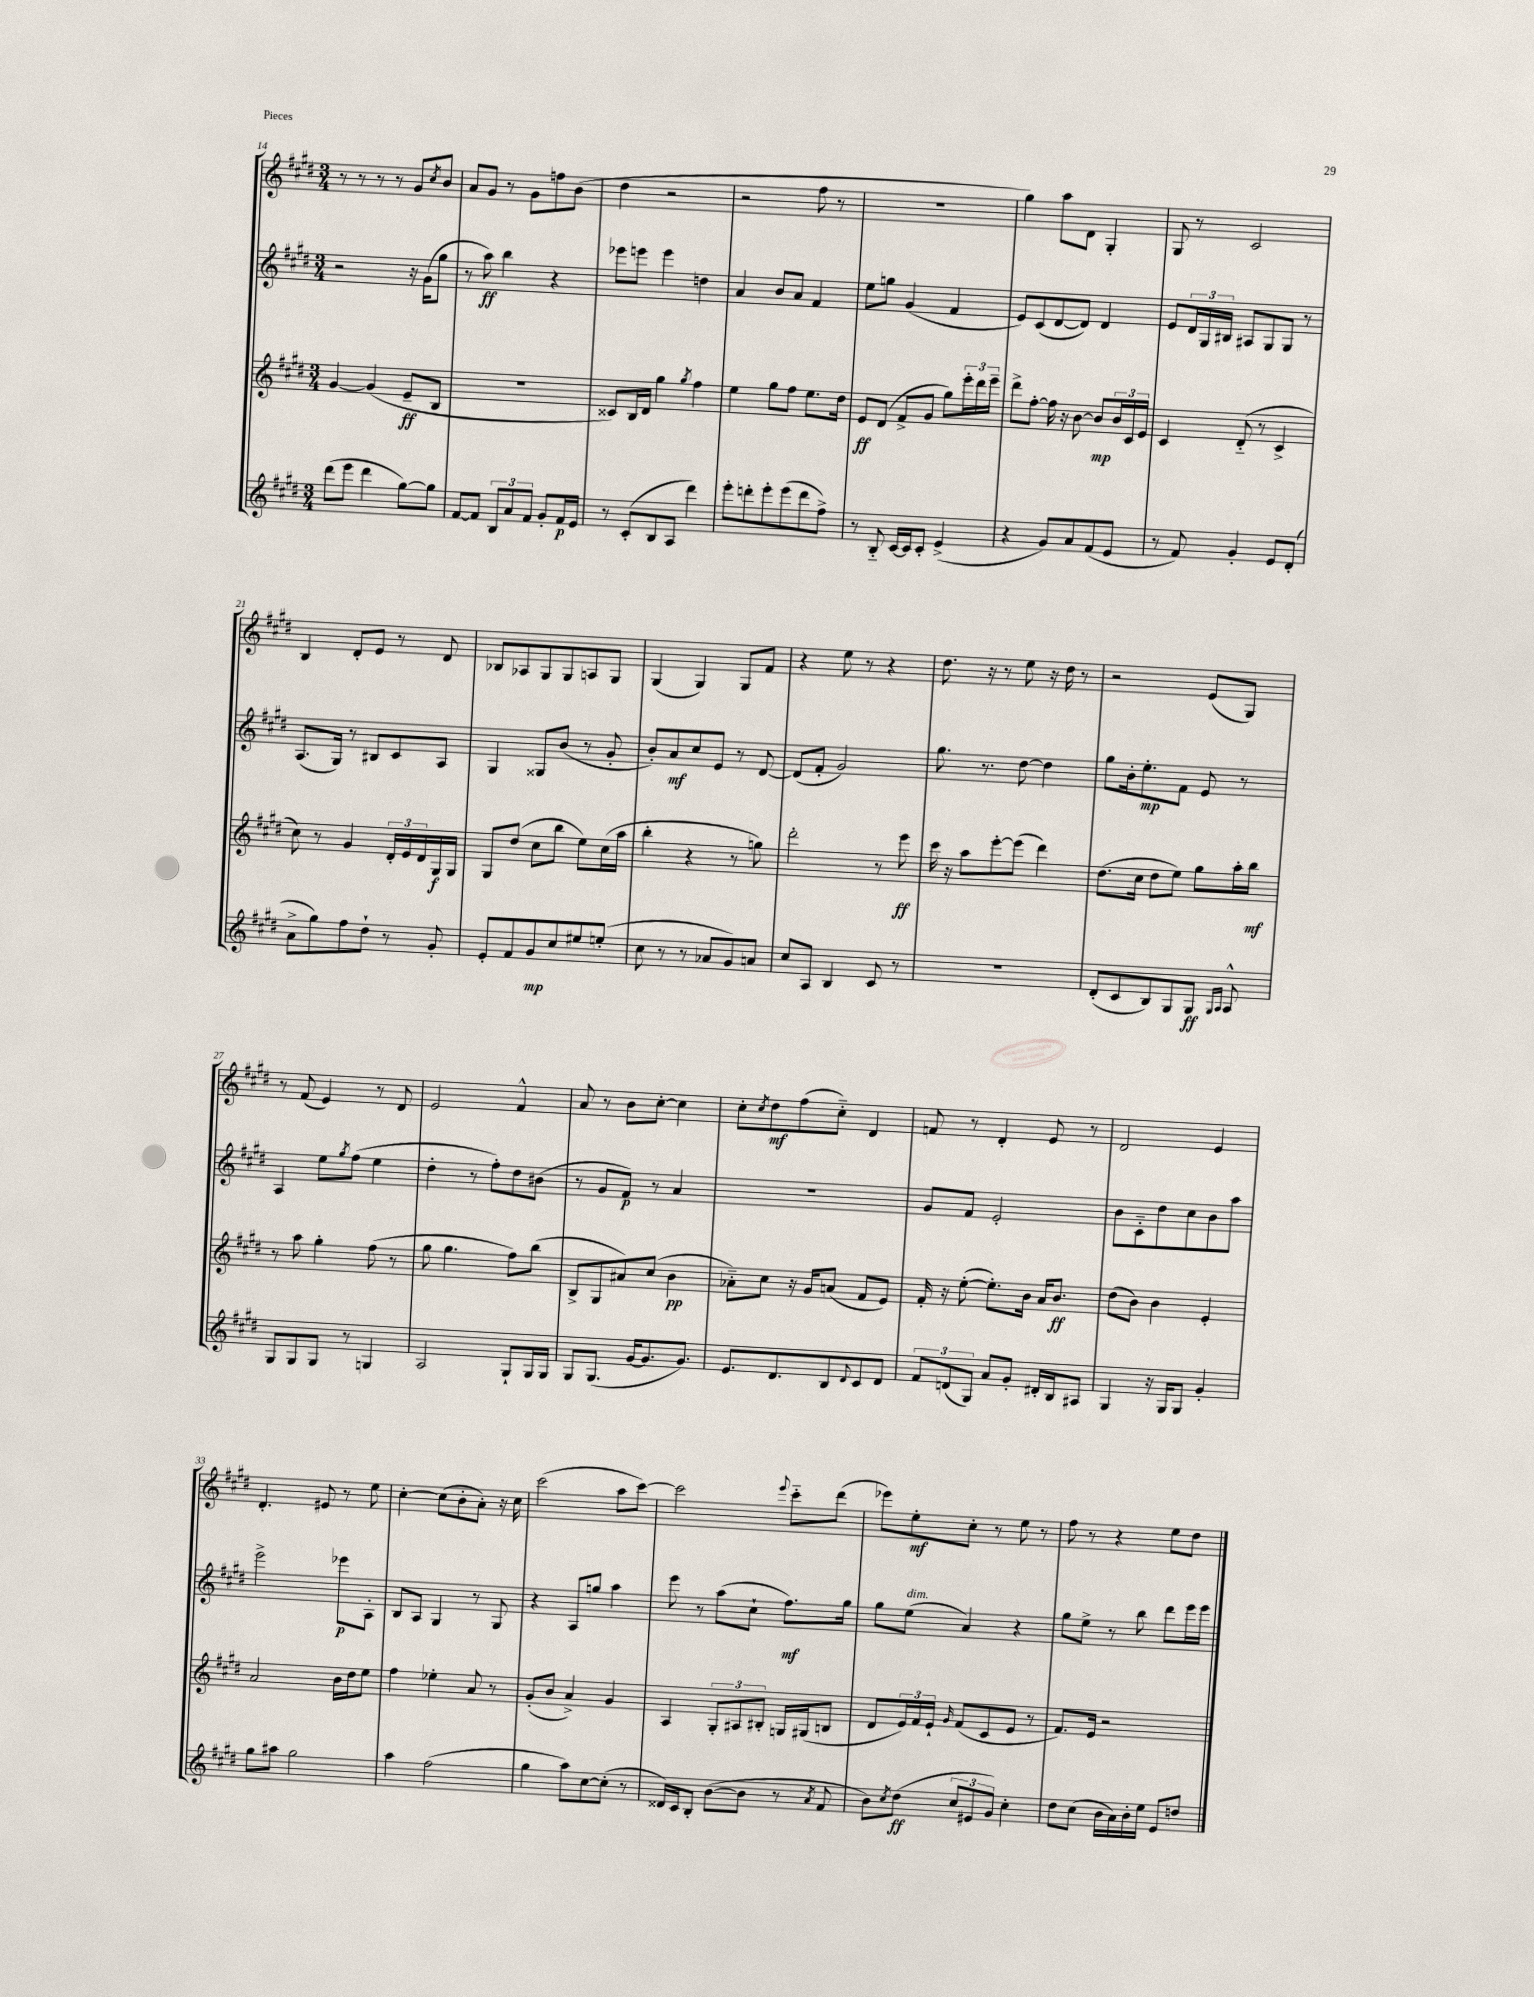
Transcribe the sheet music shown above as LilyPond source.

<<
\new StaffGroup <<
\new Staff = "s0" {
    \clef treble \key e \major \numericTimeSignature \time 3/4
    r8 r8 r8 r8 gis'8 \acciaccatura { cis''8 } b'8 |
    a'8 gis'8 r8 gis'8 f''8 b'8( |
    dis''4 r2 |
    r2 fis''8 r8 |
    R2. |
    gis''4) a''8 dis'8 gis4-. |
    gis8 r8 cis'2 |
    b4 dis'8-. e'8 r8 dis'8 |
    bes8 aes8 gis8 gis8 a8 gis8 |
    gis4( gis4) gis8 fis'8 |
    r4 e''8 r8 r4 |
    dis''8. r16 r8 e''8 r16 dis''16 r8 |
    r2 e'8( gis8) |
    r8 fis'8( e'4) r8 dis'8 |
    e'2 fis'4-^ |
    a'8 r8 b'8 cis''8~-. cis''4 |
    cis''8-. \acciaccatura { cis''8 } dis''8\mf fis''8( cis''8-_) dis'4 |
    f'8 r8 dis'4-. e'8 r8 |
    dis'2 e'4 |
    dis'4.-. eis'8 r8 e''8 |
    cis''4~-. cis''8( b'8-. a'8-.) r16 cis''16 |
    cis'''2( a''8 cis'''8~) |
    cis'''2 \appoggiatura { e'''8 } cis'''8-_ dis'''8( |
    ees'''8) e''8-.\mf cis''8-. r8 e''8 r8 |
    fis''8 r8 r4 e''8 dis''8 \bar "|." |
}
\new Staff = "s1" {
    \clef treble \key e \major \numericTimeSignature \time 3/4
    r2 r16 gis'16( gis''8 |
    r8 a''8\ff) b''4 r4 |
    ees'''8 e'''8 e'''4 d''4 |
    a'4 b'8 a'8 fis'4 |
    e''8 g''8 gis'4( fis'4 |
    e'8) cis'8( dis'8~ dis'8) dis'4 |
    e'8 \tuplet 3/2 { dis'16 gis16 bis16 } ais8 gis8 gis8 r8 |
    a8.( gis16) r8 bis8 cis'8 a8 |
    gis4 gisis8 b'8( r8 gis'8-. |
    b'8-.) a'8\mf cis''8 e'8 r8 dis'8~ |
    dis'8( fis'8-. gis'2) |
    gis''8. r8. dis''8~ dis''4 |
    gis''8 b'16-. e''8.-.\mp fis'8 e'8 r8 |
    a4 e''8 \acciaccatura { gis''8 } fis''8( e''4 |
    dis''4-. r8 fis''8-.) dis''8 bis'8( |
    r8 gis'8 fis'8\p) r8 a'4 |
    R2. |
    gis'8 fis'8 e'2-. |
    b'8 cis'8-_ dis''8 cis''8 b'8 a''8 |
    e'''2-> ees'''8\p a8-. |
    b8 a8 gis4 r8 gis8 |
    r4 a8 g''8 a''4 |
    e'''8 r8 a''8( cis''8-! fis''8.\mf) gis''16 |
    gis''8 e''8^\markup { \italic "dim." }( a'4) r4 |
    gis''8 e''8-> r8 b''8 dis'''8 e'''16 e'''16 \bar "|." |
}
\new Staff = "s2" {
    \clef treble \key e \major \numericTimeSignature \time 3/4
    gis'4~ gis'4( e'8--\ff b8 |
    R2. |
    cisis'8) b16 dis'16 gis''4 \acciaccatura { gis''8 } fis''4 |
    e''4 gis''8 fis''8 e''8. dis''16 |
    e'8\ff dis'8( fis'8-> gis'8 gis''8) \tuplet 3/2 { e'''16-. dis'''16 e'''16-- } |
    dis'''8-> fis''8~-. fis''16 r16 b'8~ b'8\mp \tuplet 3/2 { b'16 cis'16 e'16 } |
    cis'4 dis'8-_( r8 cis'4-> |
    cis''8) r8 gis'4 \tuplet 3/2 { dis'16-. e'16 dis'16 } gis16\f gis16 |
    gis8 dis''8( cis''8 b''8 e''8) cis''16( a''16 |
    b''4-. r4 r8 g''8) |
    dis'''2-. r8 e'''8\ff |
    cis'''16 r16 a''8 e'''8~-. e'''8( dis'''4) |
    dis''8.( cis''16 dis''8 e''8) gis''8 a''16-. b''16\mf |
    r8 a''8 gis''4-. fis''8( r8 |
    gis''8 gis''4. fis''8) b''8( |
    b8-> gis8 ais'8) cis''8( b'4\pp |
    aes'8-_) cis''8 r16 gis'16 a'8( fis'8 e'8) |
    fis'16-. r16 e''8~-.( e''8.-.) b'16 a'16 b'8.\ff |
    dis''8( b'8) b'4 e'4-. |
    a'2 b'16 dis''16 e''8 |
    fis''4 ees''4-. a'8 r8 |
    gis'8-.( b'8 a'4->) gis'4 |
    a4 \tuplet 3/2 { gis8-. ais8 bis8-. } g16 gis16( b8 |
    dis'8 \tuplet 3/2 { e'16) fis'16 e'16-! } \grace { gis'16 } fis'8( cis'8 e'8 r8 |
    fis'8.) e'16 r2 \bar "|." |
}
\new Staff = "s3" {
    \clef treble \key e \major \numericTimeSignature \time 3/4
    dis'''8( e'''8 dis'''4 gis''8~) gis''8 |
    fis'8~ fis'8 \tuplet 3/2 { b8 a'8 fis'8 } gis'8-. fis'16\p e'16 |
    r8 cis'8-.( b8 a8 dis'''4) |
    e'''8-. d'''8-. e'''8-. e'''8( d'''8 fis''8->) |
    r8 b8-_ cis'16~ cis'16 cis'8-. e'4->( |
    r4 gis'8) a'8 fis'8( e'8 |
    r8 fis'8) gis'4-. e'8 dis'8-.( |
    a'8-> gis''8) fis''8 dis''8-! r8 gis'8-. |
    e'8-. fis'8 gis'8\mp cis''8 eis''8 e''8-.( |
    cis''8 r8 r8 aes'8 gis'8) a'8 |
    cis''8 a8 b4 cis'8 r8 |
    R2. |
    dis'8-.( cis'8 b8) gis8 gis8\ff \grace { gis16 a16 } a8-^ |
    gis8 gis8 gis8 r8 g4 |
    a2 gis8-! gis16 gis16 |
    gis8 gis8.( gis'16~ gis'8. gis'8.) |
    e'8. dis'8. b8 \appoggiatura { dis'8 } cis'8 dis'8 |
    \tuplet 3/2 { fis'8 d'8( gis8) } a'8 gis'8-. dis'16-. b16 ais8 |
    gis4 r16 gis16 gis8 gis'4-. |
    gis''8 ais''8 gis''2 |
    a''4 fis''2( |
    gis''4 a''8) cis''8~ cis''8-.( r8 |
    disis'16) cis'16 b8-. b'8~( b'8 r8 \acciaccatura { a'8 } fis'8 |
    b'8) \acciaccatura { cis''8 } dis''8\ff( \tuplet 3/2 { cis''8 eis'8 gis'8) } cis''4-. |
    dis''8 cis''8( b'16 a'16) b'16-. e''16 e'8 d''8 \bar "|." |
}
>>
>>
\layout { \context { \Score currentBarNumber = #14 } }
